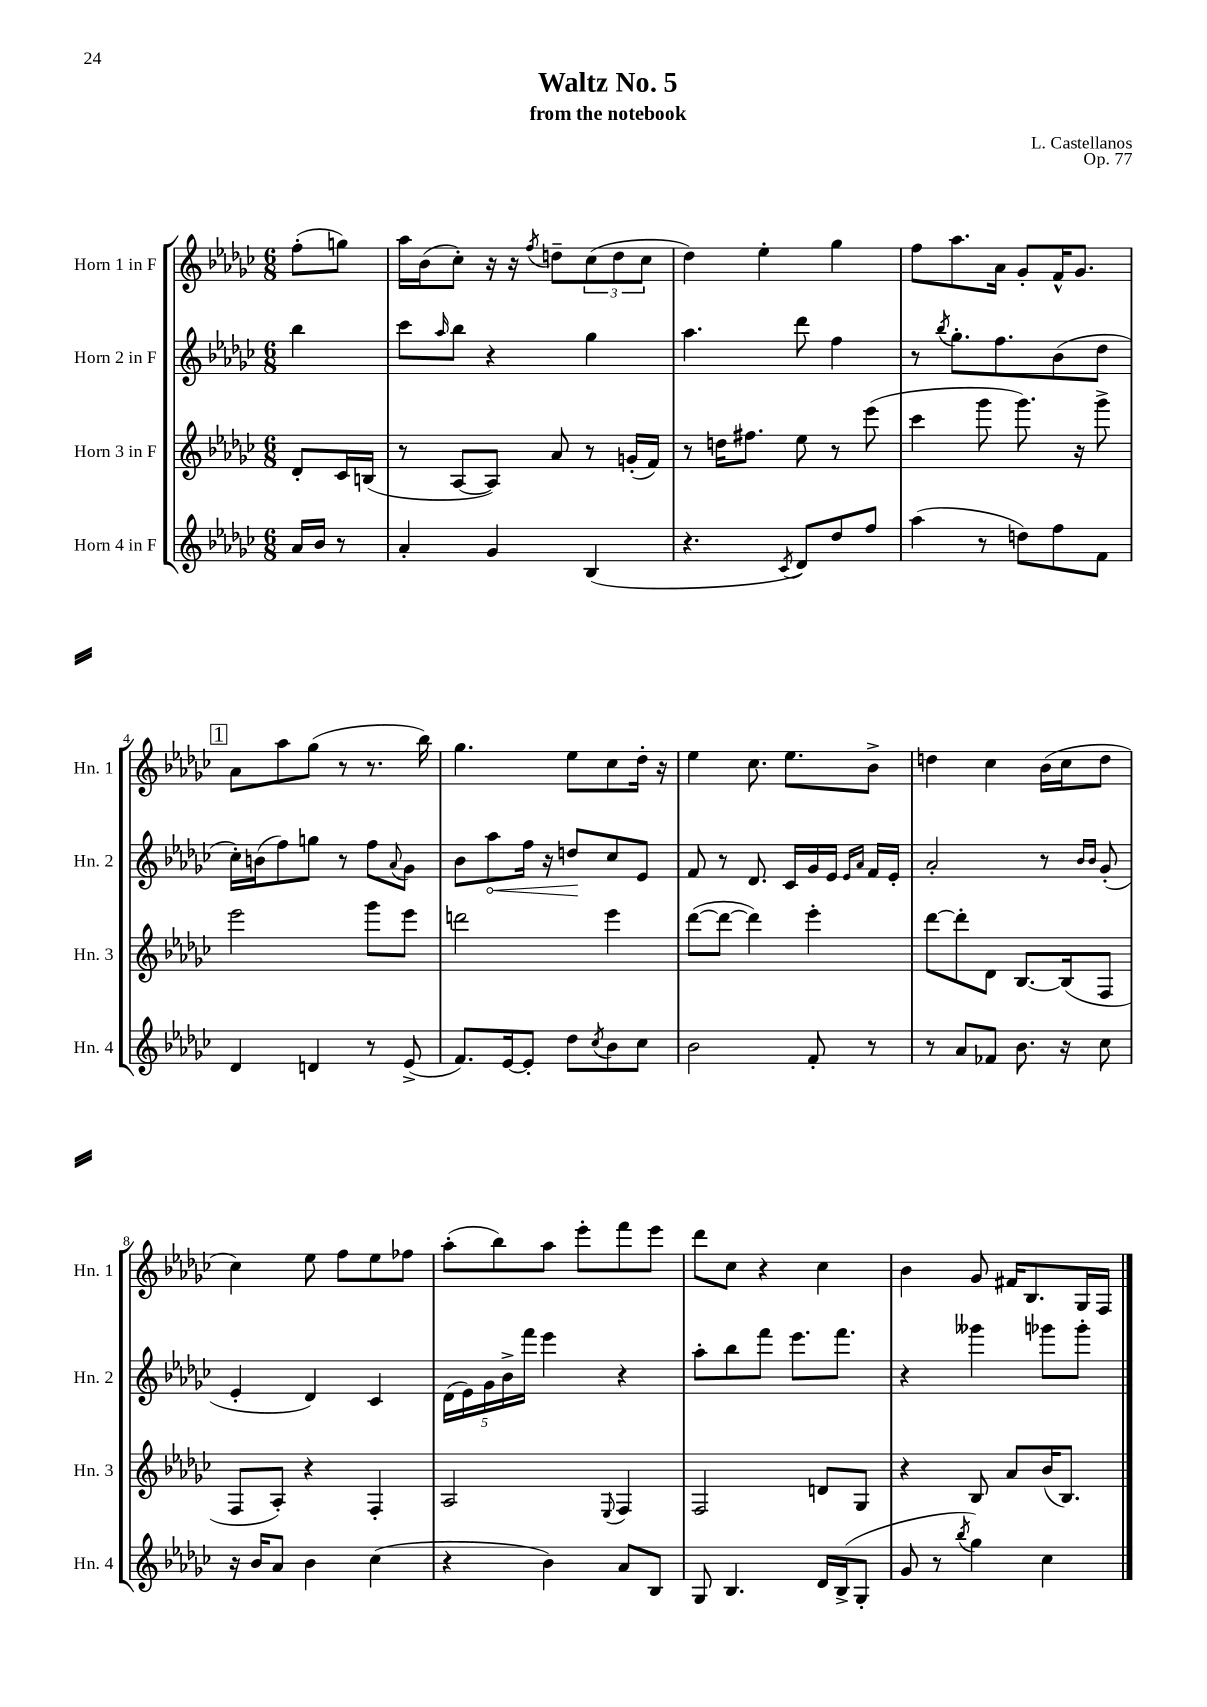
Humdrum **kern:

**kern	**kern	**kern	**dynam	**kern
*part4	*part3	*part2	*part2	*part1
*staff4	*staff3	*staff2	*staff2	*staff1
*I"Horn 4 in F	*I"Horn 3 in F	*I"Horn 2 in F	*	*I"Horn 1 in F
*I'Hn. 4	*I'Hn. 3	*I'Hn. 2	*	*I'Hn. 1
*clefG2	*clefG2	*clefG2	*	*clefG2
*k[b-e-a-d-g-c-]	*k[b-e-a-d-g-c-]	*k[b-e-a-d-g-c-]	*	*k[b-e-a-d-g-c-]
*M6/8	*M6/8	*M6/8	*	*M6/8
=	=	=	=	=
16a-/LL	8d-'/L	4bb-\	.	(8ff'\L
16b-/JJ	.	.	.	.
8r	16c-/L	.	.	8ggn\J)
.	(16Bn/JJ	.	.	.
=1	=1	=1	=1	=1
4a-'/	8r	8ccc-\L	.	16aa-\LL
.	.	.	.	(16b-\J
.	.	16qqaa-/	.	.
.	[8A-/L	8bb-\J	.	8cc-'\J)
4g-/	8A-/J])	4r	.	16r
.	.	.	.	16r
.	.	.	.	8qff/
.	8a-/	.	.	8ddn~\L
(4B-/	8r	4gg-\	.	(12cc-\
.	.	.	.	12dd\
.	(16gn'/LL	.	.	.
.	.	.	.	12cc-\J
.	16f/JJ)	.	.	.
=2	=2	=2	=2	=2
4.r	8r	4.aa-\	.	4dd-\)
.	16ddn\KL	.	.	.
.	8.ff#X\J	.	.	.
.	.	.	.	4ee-'\
8qc-/	.	.	.	.
8d-/L)	8ee-\	8ddd-\	.	.
8dd-/	8r	4ff\	.	4gg-\
8ff/J	(8eee-\	.	.	.
=3	=3	=3	=3	=3
(4aa-\	4ccc-\	8r	.	8ff\L
.	.	8qbb-/	.	.
.	.	8.gg-'\L	.	8.aa-\
8r	8ggg-\	.	.	.
.	.	8.ff\	.	16a-\Jk
8ddn\L)	8.ggg-\)	.	.	8g-'/L
8ff\	.	(8b-\	.	16f^^/K
.	16r	.	.	8.g-/J
8f\J	8ggg-^\	8dd-\J	.	.
!!LO:LB:g=z
!!LO:REH:place=s1:t=1
=4	=4	=4	=4	=4
4d-/	2eee-\	16cc-'\LL)	.	8a-\L
.	.	(16bn\J	.	.
.	.	8ff\)	.	8aa-\
4dn/	.	8ggn\J	.	(8gg-\J
.	.	8r	.	8r
8r	8ggg-\L	8ff\L	.	8.r
.	.	8qqa-/	.	.
(8e-^/	8eee-\J	8g-\J	.	.
.	.	.	.	16bb-\)
=5	=5	=5	=5	=5
8.f/L)	2dddn\	8b-\L	.	4.gg-\
!	!	!	!LO:HP:b	!
.	.	8aa-\	<	.
[16e-/k	.	.	.	.
8e-'/J]	.	16ff\Jk	.	.
.	.	16r	.	.
8dd-\L	.	8ddn/L	.	8ee-\L
8qcc-/	.	.	.	.
8b-\	4eee-\	8cc-/	[	8cc-\
8cc-\J	.	8e-/J	.	16dd-'\Jk
.	.	.	.	16r
=6	=6	=6	=6	=6
2b-\	([8ddd-\L	8f/	.	4ee-\
.	8ddd-\J_	8r	.	.
.	4ddd-\])	8.d-/	.	8.cc-\
.	.	16c-/LL	.	8.ee-\L
8f'/	4eee-'\	16g-/	.	.
.	.	16e-/JJ	.	.
.	.	16qqe-/LL	.	.
.	.	16qqa-/JJ	.	.
8r	.	16f/LL	.	8b-^\J
.	.	16e-'/JJ	.	.
=7	=7	=7	=7	=7
8r	[8ddd-\L	2a-'/	.	4ddn\
8a-/L	8ddd-'\]	.	.	.
8f-X/J	8d-\J	.	.	4cc-\
8.b-\	[8.B-/L	.	.	.
.	.	8r	.	(16b-\LL
16r	(16B-/k]	.	.	16cc-\J
.	.	16qqb-/LL	.	.
.	.	16qqb-/JJ	.	.
8cc-\	8F/J	(8g-'/	.	8dd\J
!!LO:LB:g=z
=8	=8	=8	=8	=8
16r	8F/L	4e-'/	.	4cc-\)
16b-/KL	.	.	.	.
8a-/J	8A-'/J)	.	.	.
4b-\	4r	4d-/)	.	8ee-\
.	.	.	.	8ff\L
(4cc-\	4F'/	4c-/	.	8ee-\
.	.	.	.	8ff-X\J
=9	=9	=9	=9	=9
4r	2A-/	(20d-\LL	.	(8aa-'\L
.	.	20e-\)	.	.
.	.	20g-\	.	.
.	.	.	.	8bb-\)
.	.	20b-^\	.	.
.	.	20fff\JJ	.	.
4b-\)	.	4eee-\	.	8aa-\J
.	.	.	.	8eee-'\L
.	8qqE-/	.	.	.
8a-/L	4F/	4r	.	8fff\
8B-/J	.	.	.	8eee-\J
=10	=10	=10	=10	=10
8G-/	2F/	8aa-'\L	.	8ddd-\L
4.B-/	.	8bb-\	.	8cc-\J
.	.	8fff\J	.	4r
.	.	8.eee-\L	.	.
16d-/LL	8dn/L	.	.	4cc-\
(16B-^/J	.	8.fff\J	.	.
8G-'/J	8G-/J	.	.	.
=11	=11	=11	=11	=11
8g-/	4r	4r	.	4b-\
8r	.	.	.	.
8qbb-/	.	.	.	.
4gg-\)	8B-/	4ggg--X\	.	8g-/
.	8a-/L	.	.	16f#X/KL
.	.	.	.	8.B-/
4cc-\	(16b-/K	8ggg-X\L	.	.
.	8.B-/J)	.	.	.
.	.	8ggg-'\J	.	16G-/L
.	.	.	.	16F/JJ
==	==	==	==	==
*-	*-	*-	*-	*-
